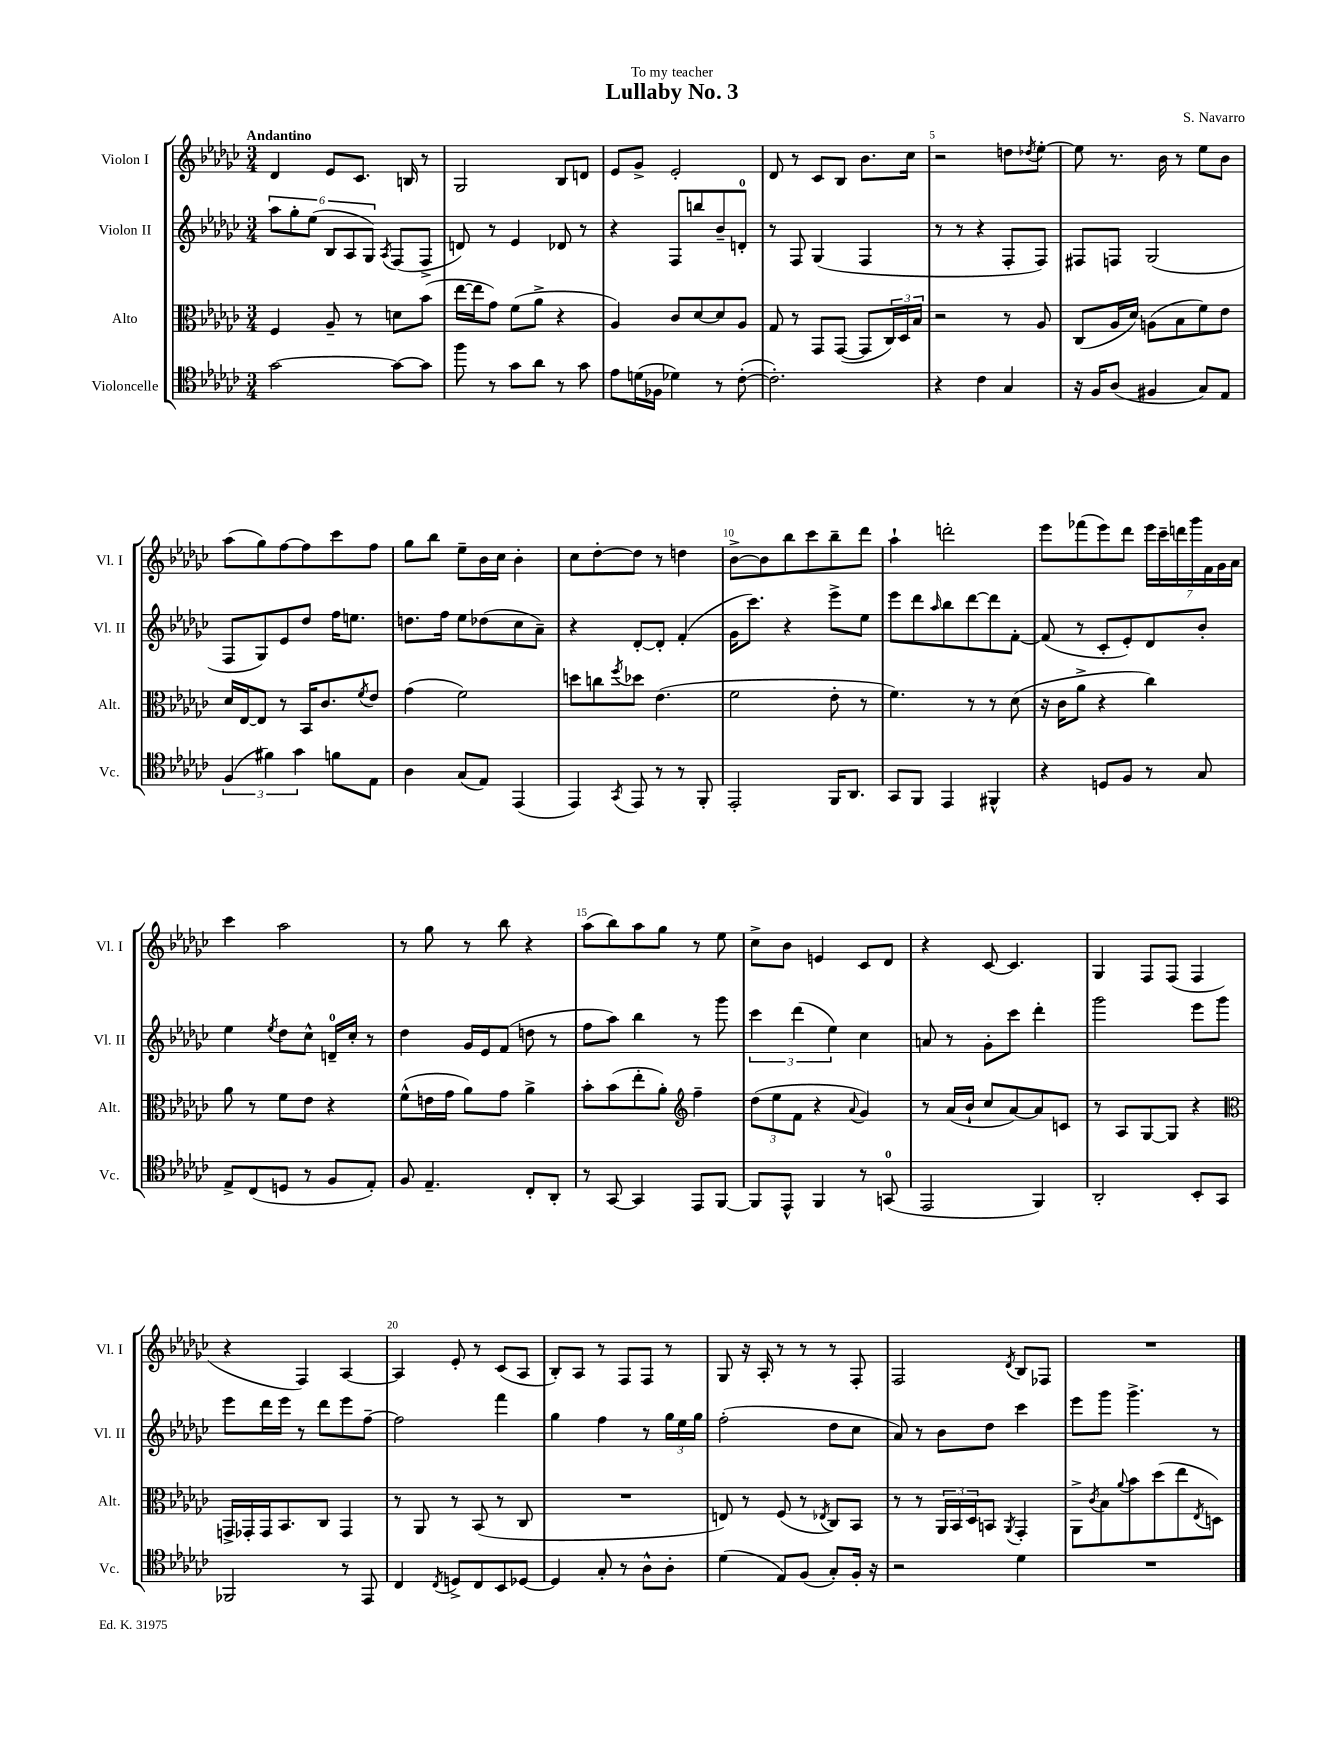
\header { title = "Lullaby No. 3" composer = "S. Navarro" dedication = "To my teacher" }
<<
\new StaffGroup <<
\new Staff = "s0" \with { instrumentName = "Violon I" shortInstrumentName = "Vl. I" } {
    \clef treble \key ges \major \numericTimeSignature \time 3/4 \tempo "Andantino"
    des'4 ees'8 ces'8. b16 r8 |
    ges2 bes8 d'8 |
    ees'8 ges'8-> ees'2-. |
    des'8 r8 ces'8 bes8 bes'8. ces''16 |
    r2 d''8 \acciaccatura { des''8 } ees''8~-. |
    ees''8 r8. bes'16 r8 ees''8 bes'8 |
    aes''8( ges''8) f''8~ f''8 ces'''8 f''8 |
    ges''8 bes''8 ees''8-- bes'16 ces''16 bes'4-. |
    ces''8 des''8~-. des''8 r8 d''4 |
    bes'8~-> bes'8 bes''8 ces'''8 bes''8-- des'''8 |
    aes''4-! d'''2-. |
    ees'''8 fes'''8( ees'''8) des'''8 \tuplet 7/4 { ees'''16 ces'''16-- d'''16 ges'''16 f'16 ges'16 aes'16 } |
    ces'''4 aes''2 |
    r8 ges''8 r8 bes''8 r4 |
    aes''8( bes''8) aes''8 ges''8 r8 ees''8 |
    ces''8-> bes'8 e'4 ces'8 des'8 |
    r4 ces'8~ ces'4. |
    ges4 f8 f8( f4 |
    r4 f4) aes4~ |
    aes4 ees'8-. r8 ces'8( aes8 |
    bes8-.) aes8 r8 f8 f8 r8 |
    ges8 r16 aes16-. r8 r8 r8 f8-. |
    f2 \acciaccatura { des'8 } bes8 fes8 |
    R2. \bar "|." |
}
\new Staff = "s1" \with { instrumentName = "Violon II" shortInstrumentName = "Vl. II" } {
    \clef treble \key ges \major \numericTimeSignature \time 3/4
    \tuplet 6/4 { aes''8 ges''8-. ees''8( bes8 aes8 ges8) } \acciaccatura { aes8 } f8( f8-> |
    d'8) r8 ees'4 des'8 r8 |
    r4 f8 b''8 bes'8-- d'8-0-. |
    r8 f8 ges4( f4 |
    r8 r8 r4 f8-. f8) |
    fis8 f8 ges2( |
    f8 ges8) ees'8 des''8 f''16 e''8. |
    d''8. f''16 ees''8 des''8( ces''8 aes'8--) |
    r4 des'8~-. des'8-. f'4-.( |
    ges'16 ces'''8.) r4 ees'''8-> ees''8 |
    ees'''8 des'''8 \grace { aes''16 } bes''8 des'''8~ des'''8 f'8~-. |
    f'8( r8 ces'8-. ees'8-.) des'8 bes'8-. |
    ees''4 \acciaccatura { ees''8 } des''8 ces''8-^ d'16-0-- ces''16-. r8 |
    des''4 ges'16 ees'16 f'8( d''8 r8 |
    f''8 aes''8) bes''4 r8 ges'''8 |
    \tuplet 3/2 { ces'''4 des'''4( ees''4) } ces''4 |
    a'8 r8 ges'8-. ces'''8 des'''4-. |
    ges'''2 ees'''8 ges'''8 |
    ees'''8 des'''16 ees'''16 r8 des'''8 ees'''8 f''8~-- |
    f''2 f'''4 |
    ges''4 f''4 r8 \tuplet 3/2 { ges''16 ees''16 ges''16 } |
    f''2-.( des''8 ces''8 |
    aes'8) r8 bes'8 des''8 ces'''4 |
    ees'''8 ges'''8 ges'''4.-> r8 \bar "|." |
}
\new Staff = "s2" \with { instrumentName = "Alto" shortInstrumentName = "Alt." } {
    \clef alto \key ges \major \numericTimeSignature \time 3/4
    f4 aes8-- r8 d'8 bes'8( |
    ees''16~ ees''16 ges'8) f'8( aes'8-> r4 |
    aes4) ces'8 des'8~ des'8 aes8 |
    ges8 r8 ges,8 ges,8~( ges,8 \tuplet 3/2 { ces16) des16 bes16 } |
    r2 r8 aes8 |
    ces8( aes16 des'16) a8( bes8 f'8) ees'8 |
    des'16 ees16~ ees8 r8 bes,16 ces'8. \acciaccatura { f'8 } ees'8 |
    ges'4( f'2) |
    d''8 c''8 \acciaccatura { f''8 } des''8 ees'4.( |
    f'2 ees'8-. r8 |
    f'4.) r8 r8 des'8( |
    r16 ces'16 aes'8-> r4 ces''4) |
    aes'8 r8 f'8 ees'8 r4 |
    f'8-^( e'16 ges'16 aes'8) ges'8 aes'4-> |
    bes'8-. bes'8( ees''8-. aes'8-.) \clef treble f''4-- |
    \tuplet 3/2 { des''8( ees''8 f'8 } r4 \appoggiatura { aes'8 } ges'4) |
    r8 aes'16( bes'16-! ces''8 aes'8~) aes'8 c'8 |
    r8 aes8 ges8~ ges8 r4 |
    \clef alto g,16-> ges,16-. ges,16 bes,8. ces8 ges,4 |
    r8 aes,8 r8 bes,8( r8 ces8 |
    R2. |
    e8) r8 f8( r8 \acciaccatura { ees8 } ces8) bes,8 |
    r8 r8 \tuplet 3/2 { aes,16 bes,16 des16 } b,8 \acciaccatura { aes,8 } ges,4-. |
    aes,8-> \acciaccatura { ces'8 } bes8 \appoggiatura { aes'8 } bes'8 des''8( ees''8 \acciaccatura { ees8 } d8) \bar "|." |
}
\new Staff = "s3" \with { instrumentName = "Violoncelle" shortInstrumentName = "Vc." } {
    \clef tenor \key ges \major \numericTimeSignature \time 3/4
    ges'2~ ges'8~ ges'8 |
    f''8 r8 ges'8 aes'8 r8 ges'8 |
    ees'8 d'16( fes16 des'4) r8 ces'8~-.( |
    ces'2.-.) |
    r4 ces'4 ges4 |
    r16 f16 aes8( fis4 ges8) ees8 |
    \tuplet 3/2 { f4( fis'4) ges'4 } f'8 ees8 |
    aes4 ges8( ees8) ees,4( |
    ees,4) \acciaccatura { ges,8 } ees,8 r8 r8 f,8-. |
    ees,2-. f,16 aes,8. |
    ges,8 f,8 ees,4 fis,4-^ |
    r4 d8 f8 r8 ges8 |
    ees8-> ces8( d8 r8 f8 ees8-.) |
    f8 ees4.-- ces8-. aes,8-. |
    r8 ges,8~ ges,4 ees,8 f,8~ |
    f,8 ees,8-^ f,4 r8 g,8-0( |
    ees,2 f,4) |
    aes,2-. bes,8-. ges,8 |
    fes,2 r8 ees,8 |
    ces4 \acciaccatura { ces8 } d8-> ces8 bes,8 des8~ |
    des4 ges8-. r8 aes8-^ aes8-. |
    des'4( ees8) f8( ges8-.) f16-. r16 |
    r2 des'4 |
    R2. \bar "|." |
}
>>
>>
\layout { \context { \Score \override BarNumber.break-visibility = ##(#f #t #t) barNumberVisibility = #(every-nth-bar-number-visible 5) } }
